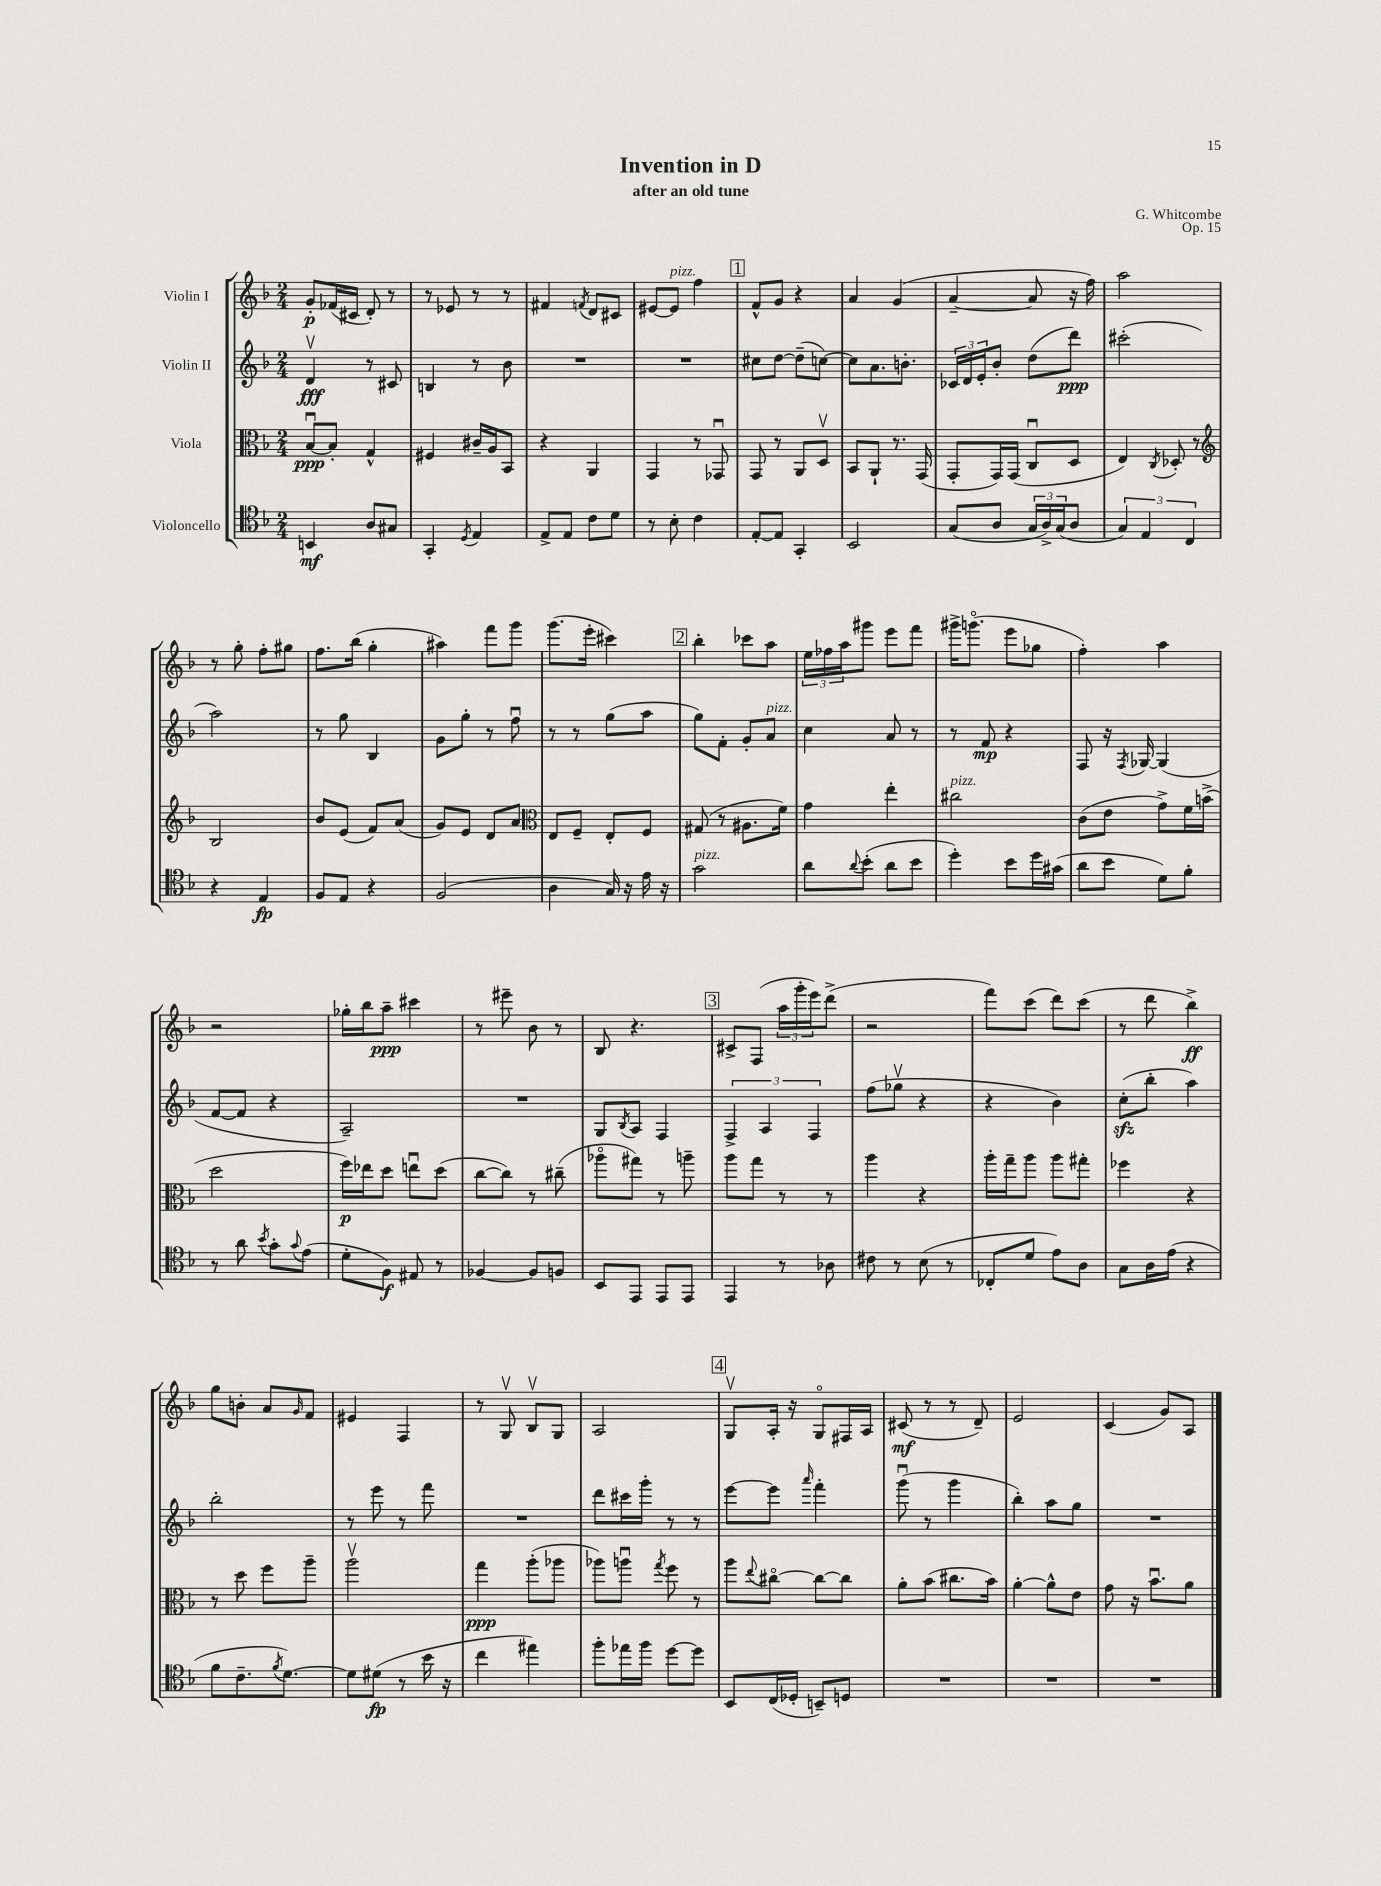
\header { title = "Invention in D" composer = "G. Whitcombe" subtitle = "after an old tune" opus = "Op. 15" }
<<
\new StaffGroup <<
\new Staff = "s0" \with { instrumentName = "Violin I" } {
    \clef treble \key f \major \numericTimeSignature \time 2/4
    g'8-.\p fes'16( cis'16 d'8-.) r8 |
    r8 ees'8 r8 r8 |
    fis'4 \acciaccatura { f'8 } d'8 cis'8 |
    eis'8~ eis'8^\markup { \italic "pizz." } f''4 |
    \mark \markup { \box "1" } f'8-^ g'8 r4 |
    a'4 g'4( |
    a'4~-- a'8 r16 f''16) |
    a''2 |
    r8 g''8-. f''8-. gis''8 |
    f''8. bes''16( g''4-. |
    ais''4) f'''8 g'''8 |
    g'''8.( e'''16-. cis'''4) |
    \mark \markup { \box "2" } bes''4-. ces'''8 a''8 |
    \tuplet 3/2 { e''16 fes''16 a''16 } gis'''8 e'''8 f'''8 |
    gis'''16-> g'''8.\flageolet( e'''8 ges''8 |
    f''4-.) a''4 |
    r2 |
    ges''16-. bes''16 a''8--\ppp cis'''4 |
    r8 eis'''8-- bes'8 r8 |
    bes8 r4. |
    \mark \markup { \box "3" } cis'8-> f8( \tuplet 3/2 { a''16 g'''16-. e'''16) } d'''8->( |
    r2 |
    f'''8) c'''8( d'''8) c'''8( |
    r8 d'''8 bes''4->\ff) |
    g''8 b'8-. a'8 \grace { g'16 } f'8 |
    eis'4 f4 |
    r8 g8\upbow bes8\upbow g8 |
    a2 |
    \mark \markup { \box "4" } g8\upbow a16-. r16 g8\flageolet fis16 a16 |
    cis'8\mf( r8 r8 d'8--) |
    e'2 |
    c'4( g'8) a8 \bar "|." |
}
\new Staff = "s1" \with { instrumentName = "Violin II" } {
    \clef treble \key f \major \numericTimeSignature \time 2/4
    d'4\upbow\fff r8 cis'8 |
    b4 r8 bes'8 |
    R2 |
    R2 |
    \mark \markup { \box "1" } cis''8 d''8~ d''8--( c''8~) |
    c''8 a'8. b'8.-. |
    \tuplet 3/2 { ces'16 d'16 e'16-. } bes'8-. d''8( d'''8\ppp) |
    cis'''2-.( |
    a''2) |
    r8 g''8 bes4 |
    g'8 g''8-. r8 f''8\downbow |
    r8 r8 g''8( a''8 |
    \mark \markup { \box "2" } g''8) f'8-. g'8-. a'8^\markup { \italic "pizz." } |
    c''4 a'8 r8 |
    r8 f'8\mp r4 |
    f8 r16 \acciaccatura { f8 } ges16~ ges4( |
    f'8~ f'8 r4 |
    a2--) |
    R2 |
    g8 \acciaccatura { bes8 } a8 f4 |
    \mark \markup { \box "3" } \tuplet 3/2 { f4-> a4 f4 } |
    f''8( ges''8\upbow r4 |
    r4 bes'4) |
    c''8-.\sfz( bes''8-. a''4) |
    bes''2-. |
    r8 e'''8 r8 f'''8 |
    R2 |
    d'''8 cis'''16 g'''16-. r8 r8 |
    \mark \markup { \box "4" } e'''8~ e'''8 \grace { a'''16 } f'''4-. |
    g'''8\downbow( r8 g'''4 |
    bes''4-.) a''8 g''8 |
    R2 \bar "|." |
}
\new Staff = "s2" \with { instrumentName = "Viola" } {
    \clef alto \key f \major \numericTimeSignature \time 2/4
    bes8~\downbow\ppp bes8-. g4-^ |
    fis4 cis'16-- a16 bes,8 |
    r4 a,4 |
    g,4 r8 ges,8\downbow |
    \mark \markup { \box "1" } g,8 r8 a,8 d8\upbow |
    bes,8 a,8-! r8. g,16( |
    g,8-. g,16) g,16( c8\downbow d8 |
    e4) \acciaccatura { c8 } des8-. r8 |
    \clef treble bes2 |
    bes'8 e'8( f'8) a'8( |
    g'8) e'8 d'8 a'8 |
    \clef alto e8 f8-- e8-. f8 |
    \mark \markup { \box "2" } gis8( r8 ais8. f'16) |
    g'4 e''4-. |
    cis''2^\markup { \italic "pizz." } |
    c'8( e'8 g'8->) f'16 b'16->( |
    d''2 |
    f''16\p) ees''16 d''8 e''8\downbow d''8( |
    c''8~ c''8) r8 cis''8--( |
    aes''8\flageolet gis''8) r8 a''8-- |
    \mark \markup { \box "3" } a''8 g''8 r8 r8 |
    a''4 r4 |
    a''16-. g''16-- a''8 a''8 gis''8-. |
    fes''4 r4 |
    r8 d''8 f''8 a''8-- |
    a''2\upbow |
    g''4\ppp a''8-.( aes''8 |
    aes''8) a''8\downbow \acciaccatura { g''8 } f''8 r8 |
    \mark \markup { \box "4" } a''8 \appoggiatura { e''8 } cis''8~\flageolet cis''8~ cis''8 |
    a'8-. bes'8( cis''8. bes'16) |
    a'4~-. a'8-^ e'8 |
    g'8 r16 bes'8.\downbow a'8 \bar "|." |
}
\new Staff = "s3" \with { instrumentName = "Violoncello" } {
    \clef tenor \key f \major \numericTimeSignature \time 2/4
    b,4\mf a8 gis8 |
    g,4-. \acciaccatura { d8 } e4 |
    e8-> e8 c'8 d'8 |
    r8 bes8-. c'4 |
    \mark \markup { \box "1" } e8~-. e8 g,4-. |
    bes,2 |
    g8( a8 \tuplet 3/2 { g16 a16->) g16( } a8 |
    \tuplet 3/2 { g4) e4 c4 } |
    r4 e4\fp |
    f8 e8 r4 |
    f2( |
    a4 g16) r16 e'16 r16 |
    \mark \markup { \box "2" } g'2^\markup { \italic "pizz." } |
    a'8 \appoggiatura { a'8 } bes'8-.( a'8 bes'8 |
    d''4-.) bes'8 d''16 gis'16( |
    a'8 bes'8 d'8) f'8-. |
    r8 a'8 \acciaccatura { bes'8 } g'8-. \appoggiatura { g'8 } e'8( |
    d'8-. f8\f) eis8 r8 |
    fes4~ fes8 f8 |
    bes,8 e,8 e,8 e,8 |
    \mark \markup { \box "3" } e,4 r8 aes8 |
    cis'8 r8 bes8( r8 |
    ces8-. d'8 e'8) a8 |
    g8 a16 e'16( r4 |
    f'8 c'8.-- \acciaccatura { f'8 } d'8.~) |
    d'8 dis'8\fp( r8 bes'16 r16 |
    c''4 eis''4) |
    f''8-. ees''16 f''16 d''8~ d''8 |
    \mark \markup { \box "4" } bes,8 c16( des16-. b,8--) d8 |
    R2 |
    R2 |
    R2 \bar "|." |
}
>>
>>
\layout { \context { \Score \remove "Bar_number_engraver" } }
